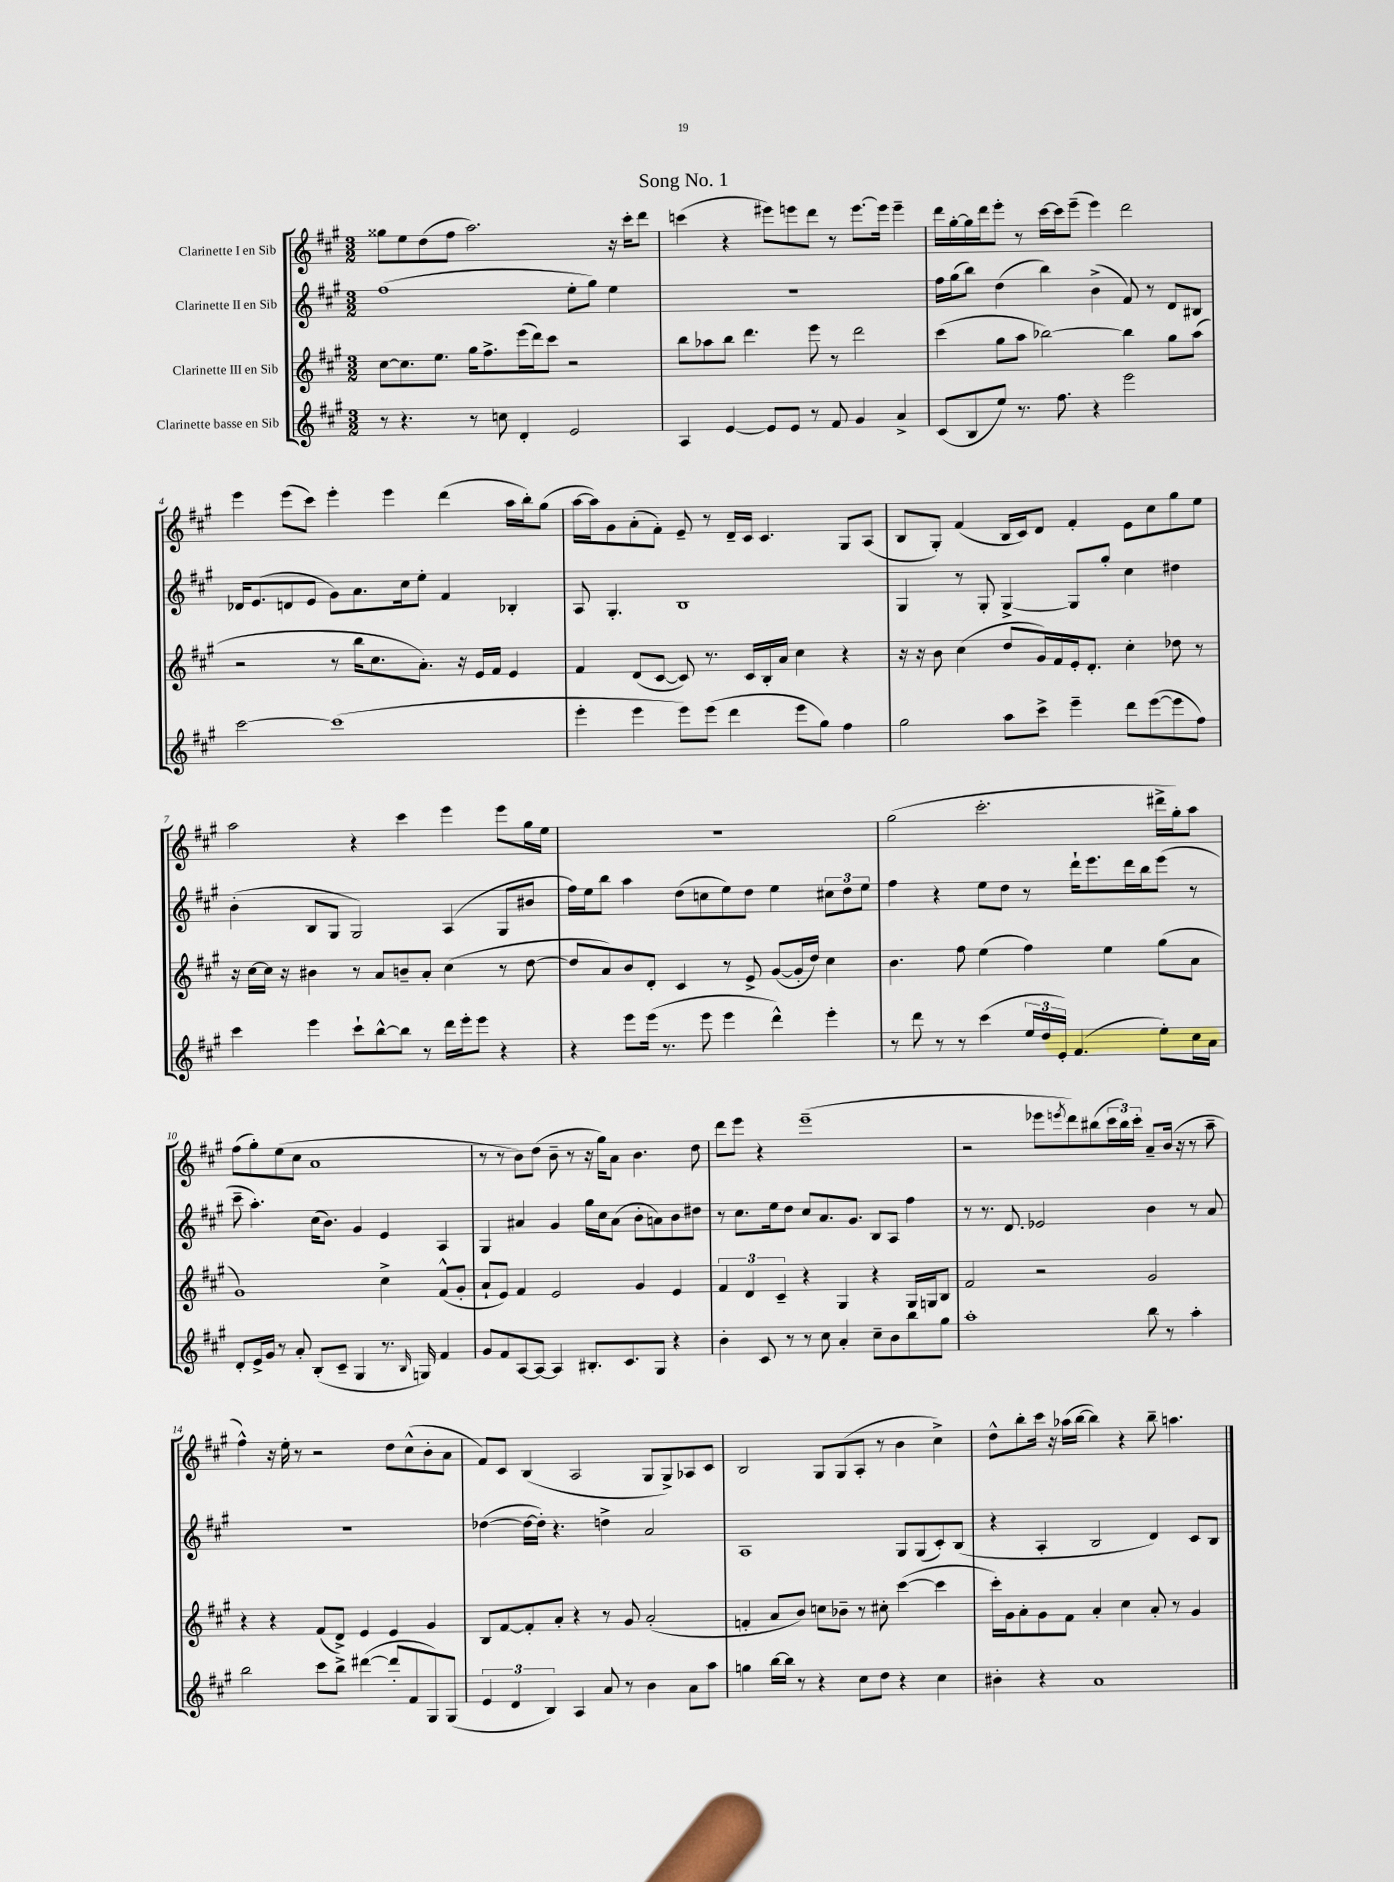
\header { title = "Song No. 1" }
<<
\new StaffGroup <<
\new Staff = "s0" \with { instrumentName = "Clarinette I en Sib" } {
    \clef treble \key a \major \numericTimeSignature \time 3/2
    gisis''8 e''8 d''8( fis''8 a''2.) r16 cis'''16-. d'''8 |
    c'''4( r4 eis'''8) e'''8 d'''8 r8 e'''8.~ e'''16 e'''4-- |
    d'''16 gis''16~-. gis''16 d'''16 e'''8-. r8 cis'''16~ cis'''16 e'''8--( e'''4) d'''2 |
    e'''4 e'''8( cis'''8) e'''4-. e'''4 d'''4( a''16 b''16-.) gis''8( |
    a''16~ a''16) gis'8 a'8-.( fis'8-.) e'8-- r8 d'16-- cis'16 cis'4. gis8 a8( |
    b8 gis8-.) fis'4( b16 cis'16) d'8 fis'4-. e'8 cis''8 gis''8 e''8 |
    a''2 r4 cis'''4 e'''4 e'''8 gis''16 e''16 |
    R1. |
    gis''2( cis'''2.-. dis'''16-> gis''16-.) a''8 |
    fis''8( gis''8-.) e''8( cis''8 a'1 |
    r8 r8 b'8) d''8( b'8-- r8 r16 gis''16) a'8 b'4. d''8 |
    d'''8 e'''8 r4 e'''1--( |
    r2 ees'''8 \acciaccatura { e'''8 } d'''8) bis''8( \tuplet 3/2 { cis'''16 bis''16) cis'''16-. } a'8-- b'16( r16 r8 a''8-- |
    fis''4-^) r16 e''16-. r8 r2 d''8 cis''8-^( b'8-. a'8 |
    fis'8) cis'8 b4( a2 gis8 gis8->) aes8 cis'8 |
    b2 gis8 gis8( a8-. r8 b'4 cis''4->) |
    d''8-^ b''8-. cis'''16 r16 aes''16( b''16~ b''4) r4 b''8-- a''4. \bar "|." |
}
\new Staff = "s1" \with { instrumentName = "Clarinette II en Sib" } {
    \clef treble \key a \major \numericTimeSignature \time 3/2
    fis''1( e''8-. gis''8) e''4 |
    R1. |
    fis''16 gis''16( b''8) d''4( b''4) b'4->( fis'8) r8 d'8 bis8 |
    des'16 e'8.( d'8 e'8 gis'8) a'8. cis''16 e''8-. fis'4 bes4-. |
    a8 gis4.-. b1 |
    gis4 r8 gis8-. gis4~-> gis8 gis''8-. cis''4 dis''4 |
    b'4-.( b8 gis8 gis2) a4( gis8 bis'8 |
    fis''16) e''16 b''8 a''4 d''8( c''8 e''8) d''8 e''4 \tuplet 3/2 { cis''8 d''8 e''8 } |
    fis''4 r4 e''8 d''8 r8 d'''16-! e'''8. d'''16 b''16 e'''8( r8 |
    cis'''8-- a''4.-.) cis''16( b'8.) gis'4 e'4 a4 |
    gis4 ais'4 gis'4 gis''16 cis''16 ais'8( b'8-. a'8) b'8 dis''8 |
    r8 cis''8. e''16 d''8 cis''8 a'8. gis'8. b8 a8 fis''4 |
    r8 r8. d'8. ees'2 b'4 r8 a'8 |
    R1. |
    des''4~( des''16~ des''16-.) r4. d''4-> a'2 |
    a1 gis8 gis8( cis'8-.) b8( |
    r4 a4-. b2 d'4) cis'8 b8 \bar "|." |
}
\new Staff = "s2" \with { instrumentName = "Clarinette III en Sib" } {
    \clef treble \key a \major \numericTimeSignature \time 3/2
    cis''8~ cis''8. e''8. gis''16 fis''8.-> e'''16( d'''16) cis'''8 r2 |
    b''8 aes''8 b''8 d'''4. e'''8 r8 d'''2 |
    cis'''4( gis''8 a''8 bes''2~) bes''4 gis''8 a''8( |
    r2 r8 b''16 cis''8. a'8.-.) r16 e'16 fis'16 e'4 |
    fis'4 d'8( cis'8~ cis'8) r8. cis'16 b16-. a'16 cis''4 r4 |
    r16 r16 b'8 cis''4( d''8 gis'16) fis'16 e'16-. d'8.-. cis''4-. des''8 r8 |
    r16 cis''16~ cis''16 r16 bis'4 r8 a'8 b'8-- a'8-. cis''4( r8 d''8~ |
    d''8 a'8) b'8 d'8-. cis'4 r8 e'8-> gis'8~( gis'16-. d''16) cis''4 |
    b'4. fis''8 e''4( fis''4) e''4 gis''8( a'8 |
    gis'1) cis''4-> fis'8-^( gis'8-. |
    a'8-! e'8) fis'4 e'2 gis'4 e'4 |
    \tuplet 3/2 { fis'4 d'4 cis'4-- } r4 gis4 r4 gis16 g16 b8 |
    fis'2 r2 gis'2 |
    r4 r4 fis'8( d'8->) e'4 e'4 gis'4 |
    b8 fis'8~ fis'8-. a'8-. r4 r8 gis'8 a'2-.( |
    f'4-. a'8 b'8) c''8 bes'8-- r8 cis''8-. cis'''4~( cis'''4 |
    cis'''16-.) gis'16 a'8-. gis'8 fis'8 a'4-. cis''4 a'8-. r8 gis'4 \bar "|." |
}
\new Staff = "s3" \with { instrumentName = "Clarinette basse en Sib" } {
    \clef treble \key a \major \numericTimeSignature \time 3/2
    r8 r4. r8 c''8 d'4-. e'2 |
    a4 e'4~ e'8 e'8 r8 fis'8 gis'4 a'4-> |
    cis'8( b8 e''8) r8. fis''8. r4 e'''2 |
    cis'''2~ cis'''1( |
    e'''4-. e'''4 e'''8) e'''8( d'''4 e'''8 gis''8) fis''4 |
    gis''2 a''8 cis'''8-> e'''4-- d'''8 e'''8~( e'''8 fis''8) |
    cis'''4 e'''4 cis'''8-! b''8~-^ b''8 r8 d'''16 e'''16-. e'''8 r4 |
    r4 e'''8 e'''16( r8. e'''8 e'''4 d'''4-^) e'''4-. |
    r8 d'''8 r8 r8 cis'''4( \tuplet 3/2 { e''16 d''16 e'16-.) } fis'4.( e''8-.) cis''16 a'16 |
    d'8-. e'16-> gis'16 r8 a'8-. b8-.( cis'8-- gis4 r8. \grace { b16 } g16) fis'4 |
    gis'8 fis'8 a8~ a8~ a4 bis8.-. cis'8. gis8 r4 |
    b'4-. cis'8 r8 r8 cis''8 a'4-. cis''8-- b'8 b''8 gis''8 |
    a''1-. b''8 r8 a''4-. |
    b''2 cis'''8 b''8-> dis'''4~( dis'''8-. fis'8 gis8) gis8( |
    \tuplet 3/2 { e'4 d'4 b4) } a4 a'8 r8 b'4 a'8 a''8 |
    g''4 b''16~ b''16 r8 r4 cis''8 d''8 r4 cis''4 |
    bis'4-. r4 a'1 \bar "|." |
}
>>
>>
